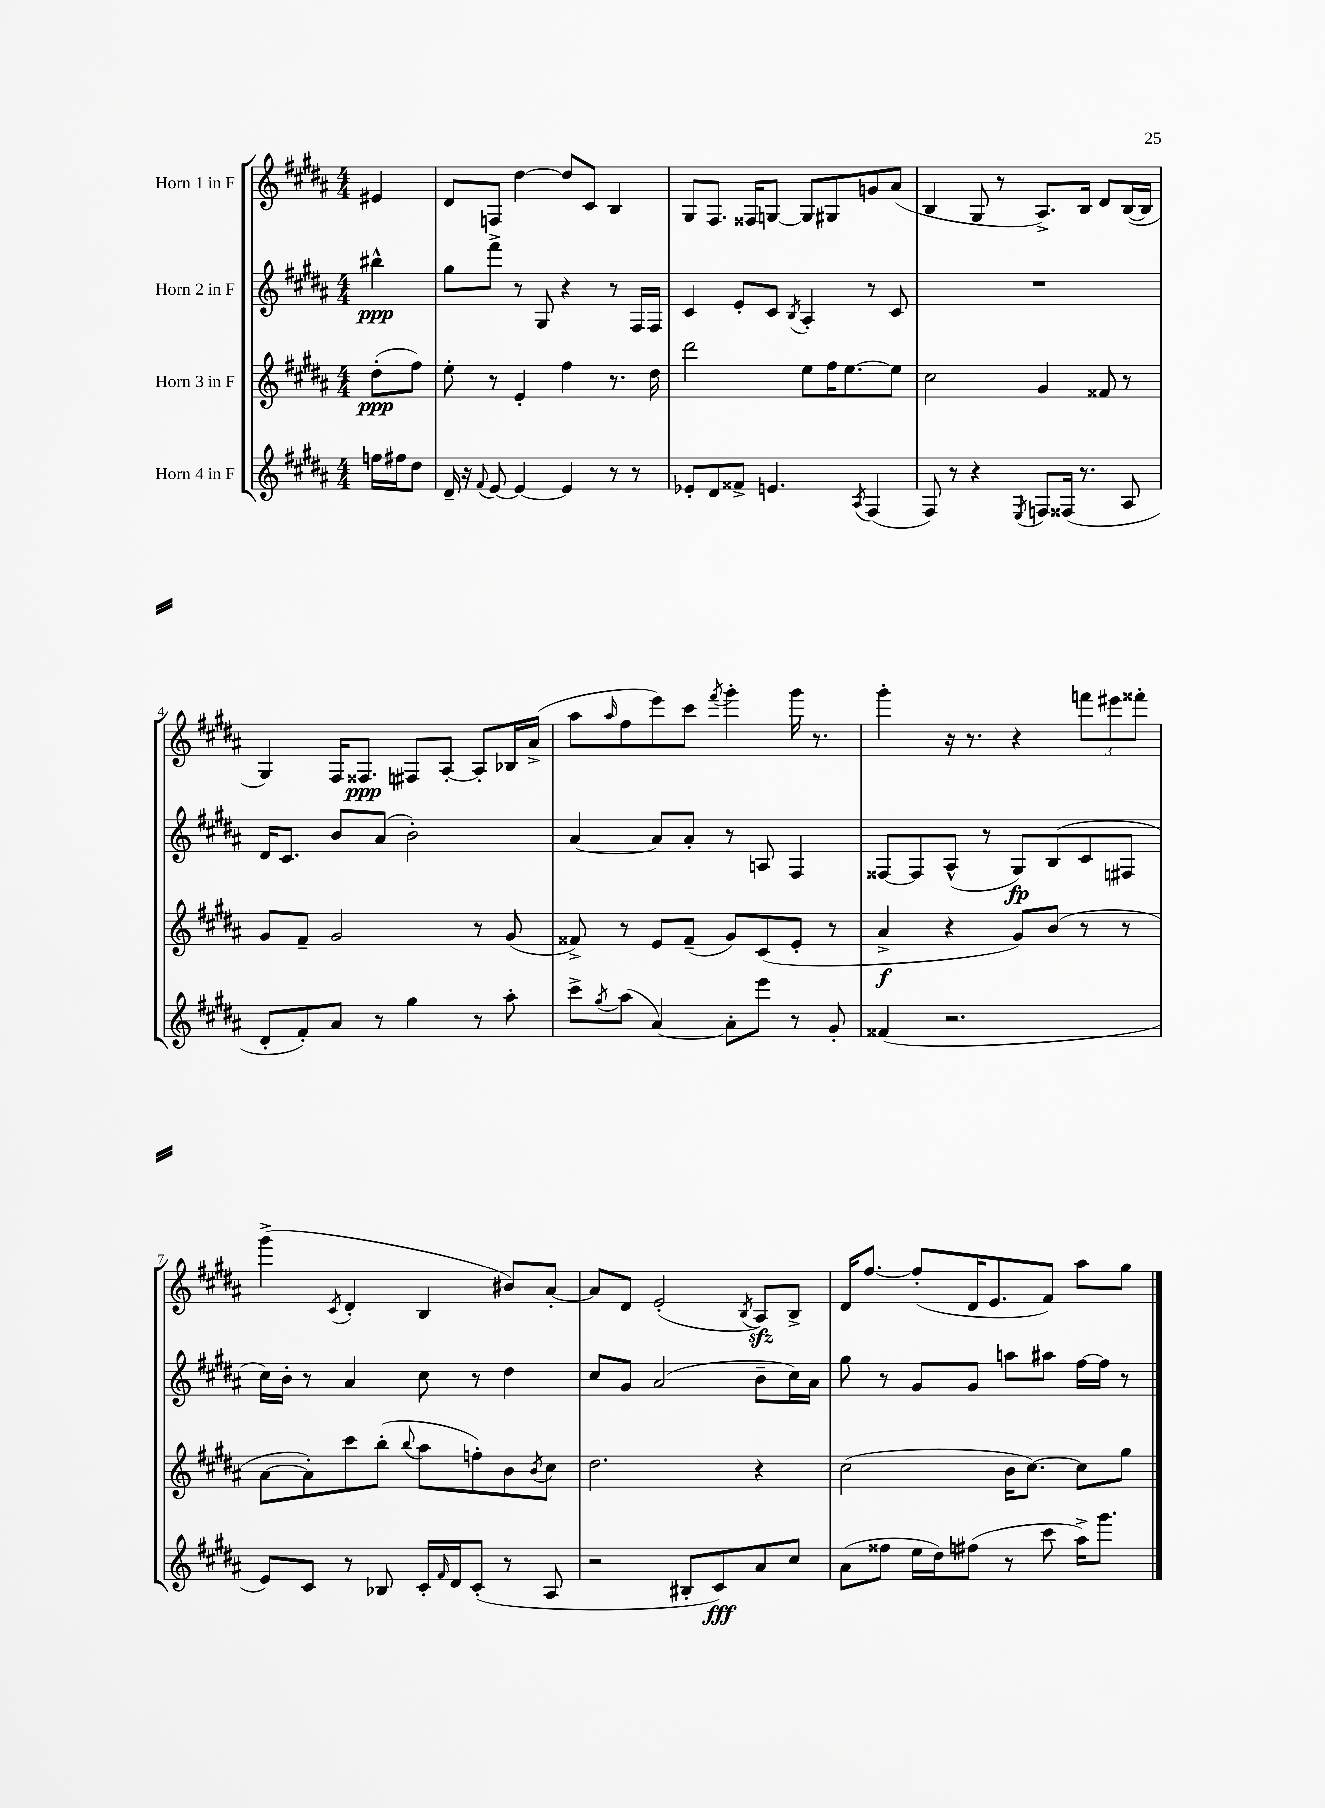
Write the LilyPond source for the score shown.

<<
\new StaffGroup <<
\new Staff = "s0" \with { instrumentName = "Horn 1 in F" } {
    \clef treble \key b \major \numericTimeSignature \time 4/4 \partial 4
    eis'4 |
    dis'8 f8 dis''4~ dis''8 cis'8 b4 |
    gis8 fis8. fisis16 g8~ g8 gis8 g'8 ais'8( |
    b4 gis8 r8 ais8.->) b16 dis'8 b16~( b16 |
    gis4) fis16 fisis8.\ppp fis8 ais8~-. ais8-. bes16 ais'16->( |
    ais''8 \grace { ais''16 } fis''8 e'''8) cis'''8 \acciaccatura { fis'''8 } gis'''4-. gis'''16 r8. |
    gis'''4-. r16 r8. r4 \tuplet 3/2 { f'''8 eis'''8 fisis'''8-. } |
    gis'''4->( \acciaccatura { cis'8 } dis'4-. b4 bis'8) ais'8~-. |
    ais'8 dis'8 e'2-.( \acciaccatura { b8 } ais8\sfz) b8-> |
    dis'16 fis''8.~ fis''8-.( dis'16 e'8. fis'8) ais''8 gis''8 \bar "|." |
}
\new Staff = "s1" \with { instrumentName = "Horn 2 in F" } {
    \clef treble \key b \major \numericTimeSignature \time 4/4 \partial 4
    bis''4-^\ppp |
    gis''8 fis'''8-> r8 gis8 r4 r8 fis16 fis16 |
    cis'4 e'8-. cis'8 \acciaccatura { b8 } ais4-. r8 cis'8 |
    R1 |
    dis'16 cis'8. b'8 ais'8( b'2-.) |
    ais'4~ ais'8 ais'8-. r8 a8 fis4 |
    fisis8~ fisis8 ais8-^( r8 gis8\fp) b8( cis'8 fis8 |
    cis''16) b'16-. r8 ais'4 cis''8 r8 dis''4 |
    cis''8 gis'8 ais'2( b'8-- cis''16) ais'16 |
    gis''8 r8 gis'8 gis'8 a''8 ais''8 fis''16~ fis''16 r8 \bar "|." |
}
\new Staff = "s2" \with { instrumentName = "Horn 3 in F" } {
    \clef treble \key b \major \numericTimeSignature \time 4/4 \partial 4
    dis''8-.\ppp( fis''8) |
    e''8-. r8 e'4-. fis''4 r8. dis''16 |
    dis'''2 e''8 fis''16 e''8.~ e''8 |
    cis''2 gis'4 fisis'8 r8 |
    gis'8 fis'8-- gis'2 r8 gis'8( |
    fisis'8->) r8 e'8 fisis'8--( gis'8) cis'8( e'8-. r8 |
    ais'4->\f r4 gis'8) b'8( r8 r8 |
    ais'8~ ais'8-.) cis'''8 b''8-.( \appoggiatura { b''8 } ais''8 f''8-.) b'8 \acciaccatura { b'8 } cis''8 |
    dis''2. r4 |
    cis''2( b'16 cis''8.~) cis''8 gis''8 \bar "|." |
}
\new Staff = "s3" \with { instrumentName = "Horn 4 in F" } {
    \clef treble \key b \major \numericTimeSignature \time 4/4 \partial 4
    f''16 fis''16 dis''8 |
    dis'16-- r16 \appoggiatura { fis'8 } e'8~ e'4~ e'4 r8 r8 |
    ees'8-. dis'8 fisis'8-> e'4. \acciaccatura { ais8 } fis4( |
    fis8) r8 r4 \acciaccatura { e8 } f8 fisis16( r8. ais8 |
    dis'8-. fis'8-.) ais'8 r8 gis''4 r8 ais''8-. |
    cis'''8-> \acciaccatura { gis''8 } ais''8( ais'4~) ais'8-. e'''8 r8 gis'8-. |
    fisis'4( r2. |
    e'8) cis'8 r8 bes8 cis'16-. \grace { fis'16 } dis'16 cis'8-.( r8 ais8 |
    r2 bis8-. cis'8\fff) ais'8 cis''8 |
    ais'8( fisis''8 e''16 dis''16) fis''8( r8 cis'''8 ais''16->) gis'''8. \bar "|." |
}
>>
>>
